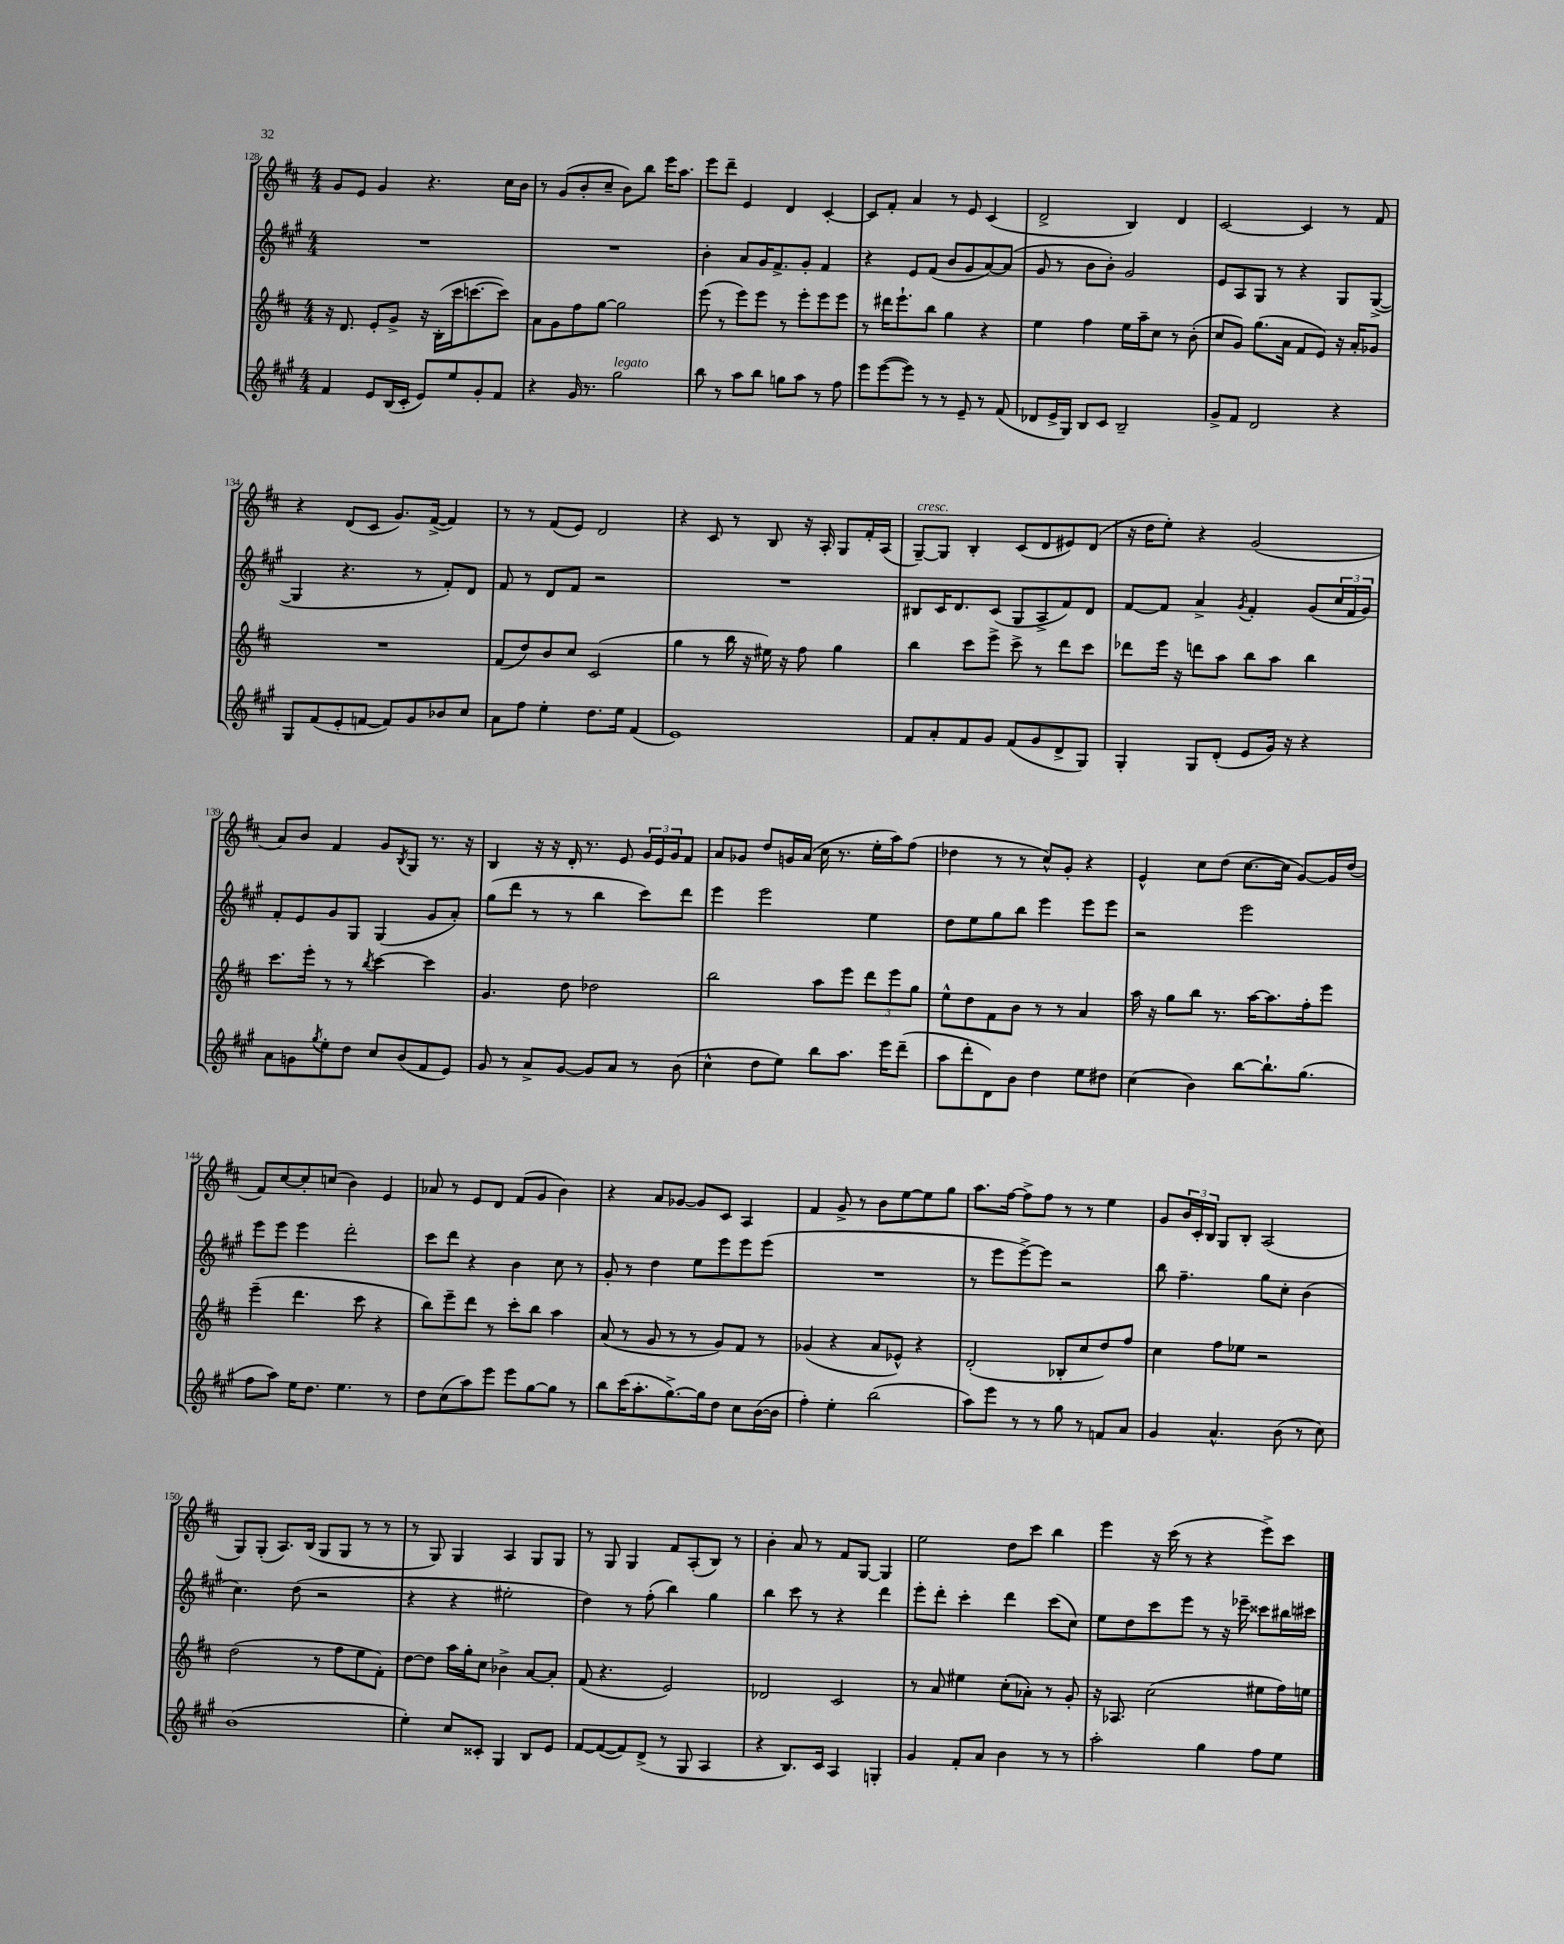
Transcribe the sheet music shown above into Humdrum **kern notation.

**kern	**kern	**kern	**kern
*staff4	*staff3	*staff2	*staff1
*clefG2	*clefG2	*clefG2	*clefG2
*k[f#c#g#]	*k[f#c#]	*k[f#c#g#]	*k[f#c#]
*M4/4	*M4/4	*M4/4	*M4/4
4f#	16r	1r	8g
.	8.d	.	.
.	.	.	8e
8e	8e'	.	4g
(16B	8g^	.	.
16c#'	.	.	.
8e)	16r	.	4.r
.	(16B'	.	.
8ee	16ccc#	.	.
.	[8.ccc	.	.
8g#'	.	.	.
8f#	8ccc])	.	16cc#
.	.	.	16b
=	=	=	=
4r	8a	1r	8r
.	8g	.	(8g
16g#	8ff#	.	8b'
8.r	.	.	.
.	[8gg	.	8cc#~
2gg#	2gg]	.	8b)
.	.	.	8bb
.	.	.	16eee
.	.	.	8.aa
=	=	=	=
8bb	(8eee	4b'	8eee
8r	8r	.	8ddd~
8aa	8eee)	8a	4e
8bb	8eee	16g#	.
.	.	8.f#^	.
8gg	8r	.	4d
8aa	8eee'	8g#'	.
8r	8eee	4f#	[4c#'
8ff#	8eee	.	.
=	=	=	=
8eee	8r	4r	8c#]
([8eee	16ddd#	.	8f#'
.	8.eee`	.	.
8eee])	.	8e	4a
8r	8bb	(8f#	.
8r	4gg	8b	8r
8e~	.	8g#	8e
8r	4r	[8a)	(4c#
(8f#	.	(8a]	.
=	=	=	=
8d-	4ee	8g#	2d^
16e^	.	8r	.
16G#)	.	.	.
8B	4ff#	8b	.
8c#	.	8b')	.
2B~	16ee	2g#	4B)
.	16aa~	.	.
.	8cc#	.	.
.	8r	.	4d
.	(8b'	.	.
=	=	=	=
8g#^	8cc#	8e	[2c#
8f#	8g)	8A	.
2d	(8.gg	8G#	.
.	.	8r	.
.	16a	.	.
.	8f#	4r	4c#]
.	8e)	.	.
4r	16r	8G#	8r
.	16a'	.	.
.	8g-	([8G#^	8f#
=	=	=	=
8G#	1r	4G#]	4r
(8f#	.	.	.
8e'	.	4.r	(8d
[8f	.	.	8c#
8f])	.	.	8.g)
8g#	.	8r	.
.	.	.	([16f#^
8b-	.	8f#')	4f#])
8cc#	.	8d	.
=	=	=	=
8a	(8f#	8f#	8r
8ff#	8dd)	8r	8r
4ee'	8b	8d	(8f#
.	8cc#	8f#	8e)
8.dd	(2c#	2r	2d
16ee	.	.	.
(4f#	.	.	.
=	=	=	=
1e)	4gg	1r	4r
.	8r	.	8c#
.	16bb	.	8r
.	16r	.	.
.	16ee#)	.	8B
.	16r	.	.
.	8ff#	.	16r
.	.	.	16A'
.	4gg	.	8G
.	.	.	16f#'
.	.	.	(16A
=	=	=	=
8f#	4bb	8B#	[8G~)
8a'	.	16c#	8G]
.	.	8.d	.
8f#	8ccc#	.	4B'
8g#	8eee^	(8c#	.
(8f#	8ccc#^	8G#	(8c#
8g#	8r	8A^	8d
8d^	8ddd	8f#)	8e#)
8G#)	8ccc#	8d	(8d
=	=	=	=
4G#'	8ddd-	[8f#	16r
.	.	.	16dd
.	16eee	8f#]	8ee')
.	16r	.	.
8G#	8ddd	4a^	4r
(8d'	8aa	.	.
.	.	8qg#	.
8e	8bb	4f#'	(2g
16g#)	8aa	.	.
16r	.	.	.
4r	4bb	(8g#	.
.	.	24cc#	.
.	.	24f#	.
.	.	24g#)	.
=	=	=	=
8a	8.ccc#	8f#'	8a)
8g	.	8e	8b
.	16eee'	.	.
8qgg#	.	.	.
8ee'	8r	8g#	4f#
8dd	8r	8G#	.
.	8qbb	.	.
8cc#	[4ccc#	(4G#	8g
.	.	.	8qB
(8b	.	.	8G
8f#	4ccc#]	8g#	8.r
8e)	.	8a')	.
.	.	.	16r
=	=	=	=
8g#	4.g	(8gg#	4B
8r	.	8ddd	.
8a^	.	8r	16r
.	.	.	16r
[8g#	8dd	8r	16d'
.	.	.	8.r
8g#]	2dd-	4bb	.
8a	.	.	8e
8r	.	8ccc#)	24g
.	.	.	24e
.	.	.	24g
(8b	.	8ddd	8f#
=	=	=	=
4cc#^^	2bb	4eee	8a
.	.	.	8g-
8dd	.	2eee	8dd
8ee)	.	.	16g
.	.	.	(16a
8bb	8aa	.	16cc#
.	.	.	8.r
8.aa	8eee	.	.
.	12ddd	4ee	16ee'
16eee	.	.	16aa)
.	12eee	.	.
(8ddd~	.	.	(8ff#
.	12gg	.	.
=	=	=	=
8aa	8ee^^	8dd	4dd-
8ddd'	8dd	8ee	.
8d)	8f#	8gg#	8r
8b	8b	8bb	8r
4dd	8r	4eee	8cc#^^)
.	8r	.	8g'
8ee	4a	8eee	4r
8dd#	.	8eee	.
=	=	=	=
(4cc#	16aa	2r	4e^^
.	16r	.	.
.	8gg	.	.
4b)	8bb	.	8cc#
.	8.r	.	(8dd
[8bb	.	2eee	[8.cc#
.	[16aa	.	.
8.bb`]	8.aa]	.	.
.	.	.	16cc#]
.	.	.	[8g)
(8.gg#	16ff#'	.	.
.	8eee	.	16g]
.	.	.	(16dd
=	=	=	=
8ff#	(4eee~	8eee	8f#)
8aa)	.	8eee	[8cc#
16ee	4.ddd	4eee	8cc#']
8.dd	.	.	.
.	.	.	(8cc
4.ee	.	2ddd'	4b)
.	8ccc#	.	.
.	4r	.	4e
8r	.	.	.
=	=	=	=
8dd	8bb)	8ccc#	8a-
(8cc#	8eee~	8ddd	8r
8aa)	8ddd	4r	8e
8eee	8r	.	8d
8eee	8ccc#'	4b	(8f#
[8gg#	8bb	.	8g
8gg#]	4aa	8cc#	4b)
8r	.	8r	.
=	=	=	=
8bb	(8a	8g#'	4r
(16ccc#	8r	8r	.
8.aa'	.	.	.
.	8g	4dd	8a
[8.gg#^)	8r	.	[8g-
.	8r	8ee	8g-]
16gg#]	.	.	.
8dd	8g)	8eee	8c#
8cc#	8f#	8eee	4A
([16b	8r	(8eee	.
16b]	.	.	.
=	=	=	=
4ff#')	(4g-	1r	4f#
4ee'	4r	.	8g^
.	.	.	8r
(2bb	8a	.	8b
.	8e-^^)	.	[8ee
.	4r	.	8ee]
.	.	.	8gg
=	=	=	=
8aa)	(2d'	8r	8.aa
8eee	.	8eee	.
.	.	.	[16ff#
8r	.	[8eee^)	8ff#^]
8r	.	8eee]	8ff#
8gg#	8B-'	2r	8r
8r	8cc#	.	8r
8f	8dd)	.	4ee
8a	8ff#	.	.
=	=	=	=
4g#	4cc#	8bb	8g
.	.	4.ff#~	24b
.	.	.	24c#'
.	.	.	24B
4.a^^	8ff#	.	8G
.	8ee-	.	8B'
.	2r	8gg#	(2A
(8b	.	8cc#'	.
8r	.	(4b	.
8cc#)	.	.	.
=	=	=	=
(1b	(2dd	4.cc#)	8G)
.	.	.	(8G'
.	.	.	8.A)
.	.	(8dd	.
.	.	.	(16B
.	8r	2r	8G
.	8ff#	.	8G
.	8ee	.	8r
.	8f#')	.	8r
=	=	=	=
4ee')	[8dd	4r	8r
.	8dd]	.	8G)
8cc#	16aa	4r	4G
.	16gg'	.	.
8c##'	8cc#	.	.
4G#	4b-^	2ee#'	4A
8B	[8a	.	8G
8e	8a']	.	8G
=	=	=	=
[8f#	(8f#	4dd)	8r
(8f#_	4.r	.	8G
8f#])	.	8r	4G
(8d^	.	(8ff#'	.
8r	2e)	4bb)	8f#
8G#	.	.	(8A'
4A	.	4gg#	8B)
.	.	.	8r
=	=	=	=
4r	2d-	4bb	4b'
8.B)	.	8ccc#	8a
.	.	8r	8r
16c#	.	.	.
4A	2c#	4r	8f#
.	.	.	[8G
4G'	.	4ddd	4G]
=	=	=	=
4g#	8r	8eee'	2ee
.	8a	8ddd'	.
8f#'	4ee#	4ccc#'	.
8a	.	.	.
4b	(8cc#'	4ddd	8dd
.	8a-')	.	8ccc#
8r	8r	(8ccc#	4bb
8r	8g'	8cc#)	.
=	=	=	=
2aa'	16r	8ee	4eee
.	8.A-	.	.
.	.	8dd	.
.	(2cc#	8ccc#	16r
.	.	.	(16ccc#
.	.	8eee	8r
4gg#	.	8r	4r
.	.	16r	.
.	.	16eee-~	.
8ff#	8ee#	8ccc##	8eee^)
8ee	16ff#)	16bb#	8ccc#
.	16ee	16ccc#	.
==	==	==	==
*-	*-	*-	*-
